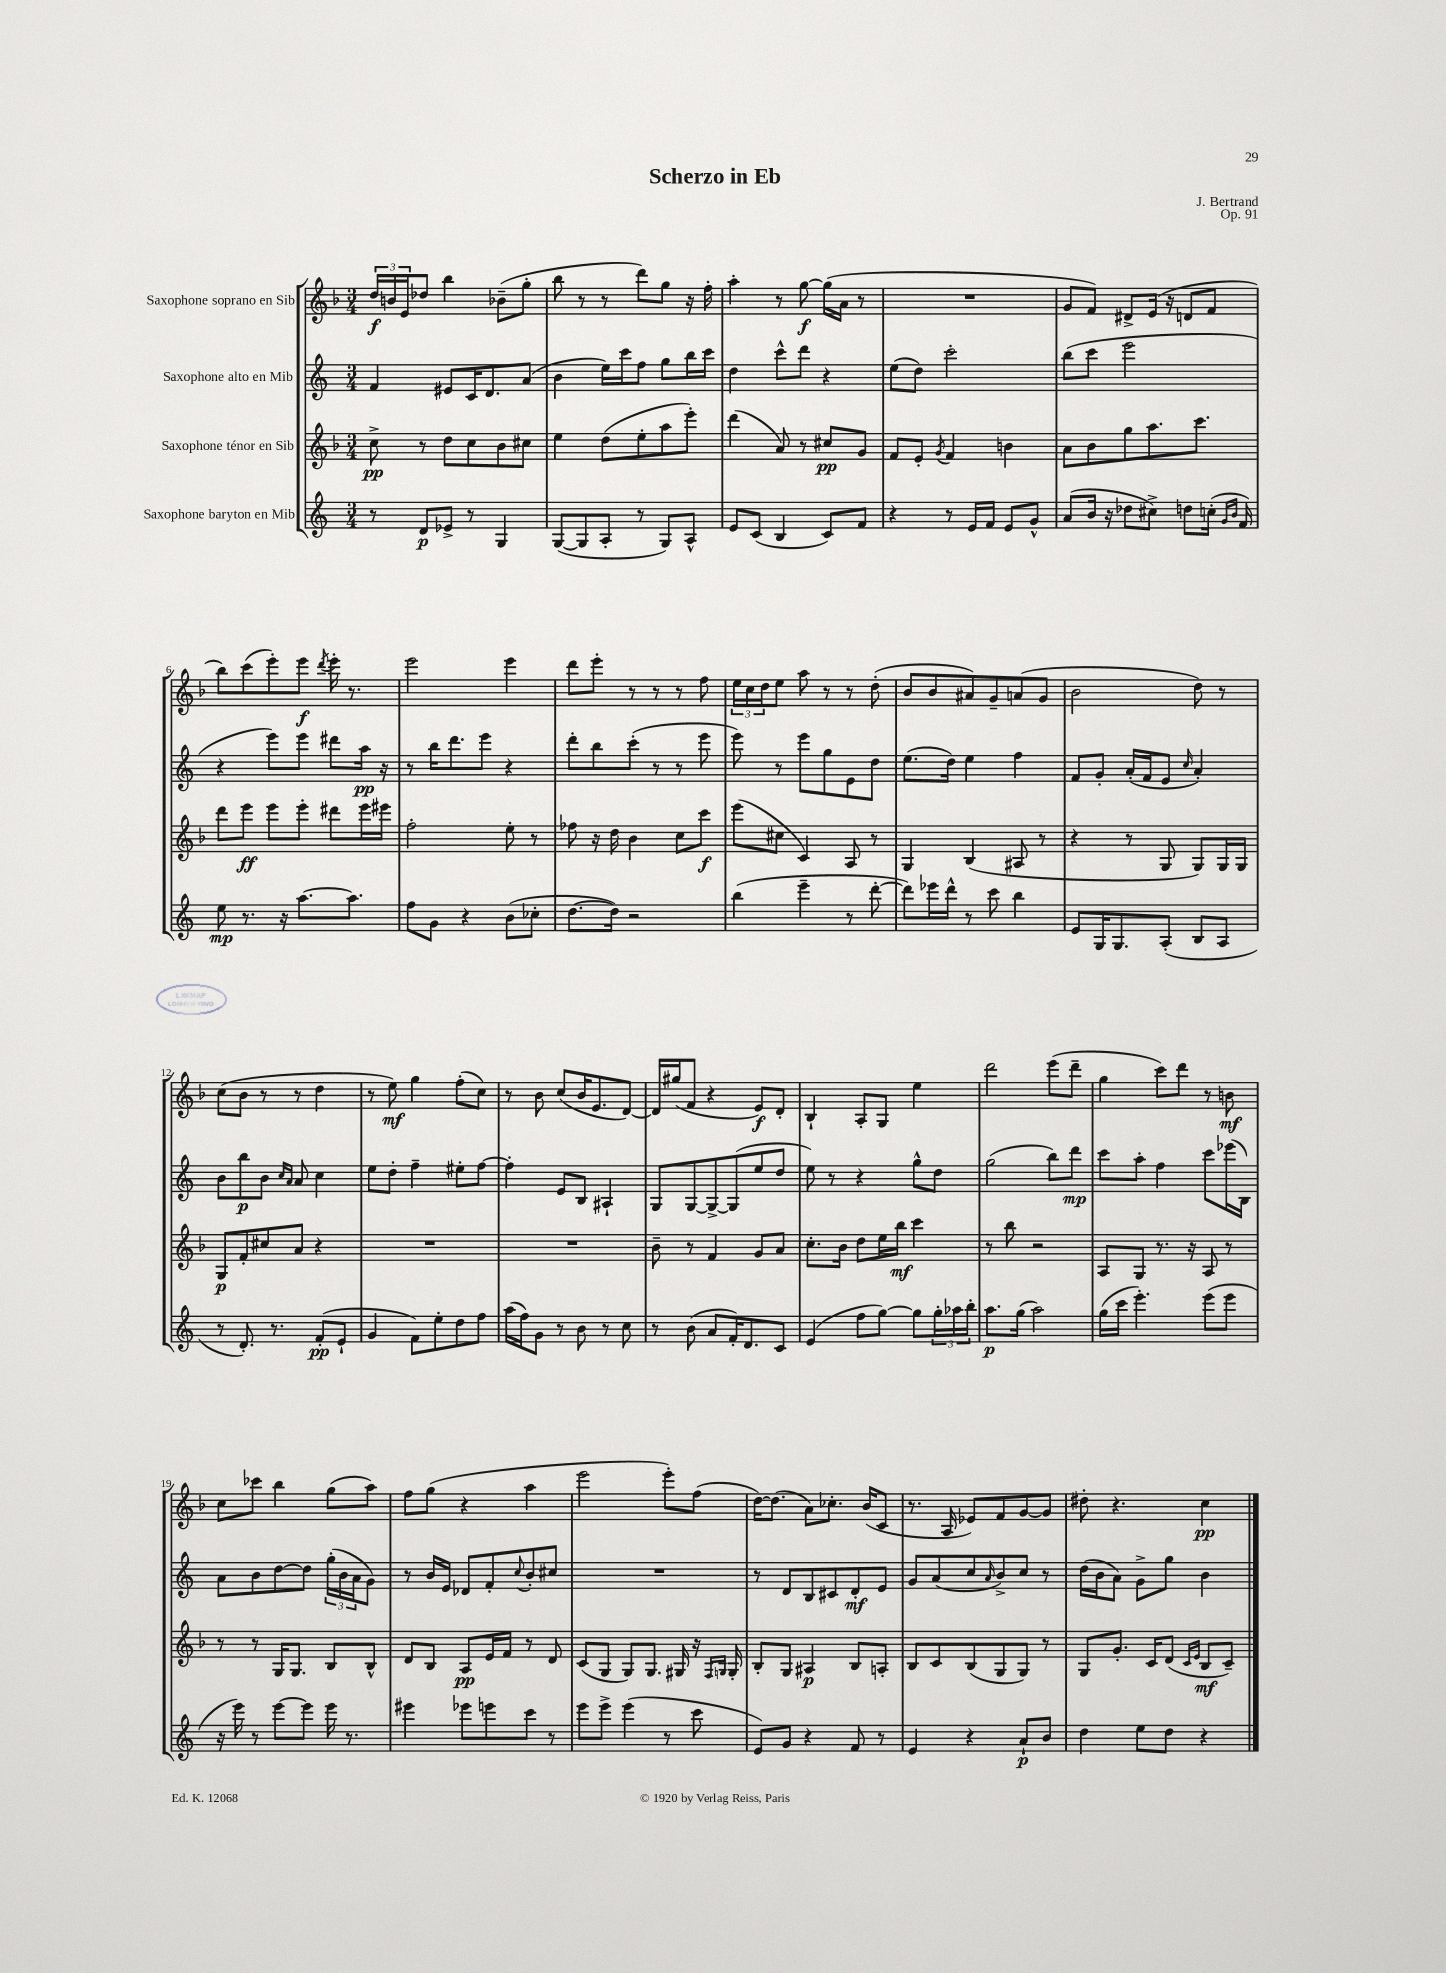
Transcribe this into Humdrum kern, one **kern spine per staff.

**kern	**kern	**kern	**kern
*staff4	*staff3	*staff2	*staff1
*clefG2	*clefG2	*clefG2	*clefG2
*k[]	*k[b-]	*k[]	*k[b-]
*M3/4	*M3/4	*M3/4	*M3/4
8r	8cc^\	4f/	24dd/LL
.	.	.	24b/
.	.	.	24e/J
8d/L	8r	.	8dd-/J
8e-^/J	8dd\L	8e#/L	4bb-\
8r	8cc\	16c/K	.
.	.	8.d/	.
4G/	8b-\	.	(8b-~\L
.	8cc#\J	(8a/J	8gg'\J
=	=	=	=
([8G/L	4ee\	4b\	8bb-\
8G/]	.	.	8r
8A'/J	(8dd\L	16ee\LL)	8r
.	.	16ccc\J	.
8r	8ee'\	8ff\J	8ddd\L)
8G/L)	8aa\	8gg\L	8gg\J
8A^^/J	8eee'\J)	16bb\L	16r
.	.	16ccc\JJ	16ff'\
=	=	=	=
8e/L	(4ddd\	4dd\	4aa'\
(8c/J	.	.	.
4B/	8a/)	8ccc^^\L	8r
.	8r	8ddd\J	[8gg\
8c/L)	8cc#/L	4r	(16gg\]LL
.	.	.	16a\JJ
8f/J	8g/J	.	8r
=	=	=	=
4r	8f/L	(8ee\L	2.r
.	8e'/J	8dd\J)	.
.	8qg/	.	.
8r	4f/	2ccc'\	.
16e/LL	.	.	.
16f/JJ	.	.	.
8e/L	4b\	.	.
8g^^/J	.	.	.
=	=	=	=
(8a/L	8a\L	(8bb\L	8g/L
16b/Jk	8b-\	8ccc\J	8f/J)
16r	.	.	.
8dd-\L	8gg\	2eee\	8d#^/L
8cc#^\J)	8.aa\	.	(16e/Jk
.	.	.	16r
8dd\L	.	.	8d/L
.	8.ccc\J	.	.
(16cc'\Jk	.	.	8f/J
16qqg/LL	.	.	.
16qqb/JJ	.	.	.
16f/)	.	.	.
=	=	=	=
8ee\	8ddd\L	4r	8bb-\L)
8.r	8eee\J	.	(8ccc\
.	8eee\L	8eee\L)	8eee'\)
16r	.	.	.
[8.aa\L	8eee'\J	8eee\J	8eee\J
.	.	.	8qddd/
.	8ddd#\L	8ddd#\L	16eee'\
8.aa\]J	.	.	8.r
.	16eee\L	16aa\Jk	.
.	16eee#\JJ	16r	.
=	=	=	=
8ff\L	2ff'\	8r	2eee\
8g\J	.	16bb\LK	.
.	.	8.ddd\	.
4r	.	.	.
.	.	8eee\J	.
(8b\L	8ee'\	4r	4eee\
8cc-'\J	8r	.	.
=	=	=	=
[8.dd\L	8ff-\	8ddd'\L	8ddd\L
.	16r	8bb\	8eee'\J
16dd\]Jk)	16dd\	.	.
2r	4b-\	(8ccc'\J	8r
.	.	8r	8r
.	8cc\L	8r	8r
.	8ccc\J	8eee\	8ff\
=	=	=	=
(4bb\	(8eee\L	8eee\)	24ee\LL
.	.	.	24cc\
.	.	.	24dd\J
.	8cc#\J	8r	8ee\J
4eee~\	4c/)	8eee\L	8aa\
.	.	8gg\	8r
8r	8A/	8e\	8r
[8ddd'\	8r	8dd\J	(8dd'\
=	=	=	=
8ddd\]L)	4G/	(8.ee\L	8b-/L
16eee-\L	.	.	8b-/
16ddd^^\JJ	.	16dd\Jk)	.
8r	(4B-/	4ee\	8a#/)
8ccc\	.	.	8g~/
4bb\	8A#/	4ff\	(8a/
.	8r	.	8g/J
=	=	=	=
8e/L	4r	8f/L	2b-\
16G/K	.	8g'/J	.
8.G/	.	.	.
.	8r	(16a'/LL	.
.	.	16f/J	.
(8A'/J	8G/	8e/J	.
.	.	16qqcc/	.
8B/L	8G/L)	4a'/)	8dd\)
8A/J	16G/L	.	8r
.	16G/JJ	.	.
=	=	=	=
8r	8G/L	8b\L	(8cc\L
8.d'/)	8f'/	8bb\	8b-\J
.	8cc#/	8b\J	8r
8.r	.	.	.
.	.	16qqcc/LL	.
.	.	16qqa/JJ	.
.	8a/J	8a/	8r
(8f'/L	4r	4cc\	4dd\
8e`/J	.	.	.
=	=	=	=
4g/	2.r	8ee\L	8r
.	.	8dd'\J	8ee\)
8f\L)	.	4ff~\	4gg\
8ee'\	.	.	.
8dd\	.	8ee#'\L	(8ff'\L
8ff\J	.	[8ff\J	8cc\J)
=	=	=	=
(16aa\LL	2.r	4ff'\]	8r
16ff\J)	.	.	.
8g\J	.	.	8b-\
8r	.	8e/L	(8cc/L
8b\	.	8B/J	16b-/K
.	.	.	8.e/
8r	.	4A#`/	.
8cc\	.	.	[8d/J)
=	=	=	=
8r	8b-~\	8G/L	16d/]LL
.	.	.	(16gg#/J
(8b\	8r	[8G/	8f/J
8a/L	4f/	8G^/_	4r
16f'/K)	.	(8G/]	.
8.d/	.	.	.
.	8g/L	8ee/	8e/L)
8c/J	8a/J	8dd/J	8d'/J
=	=	=	=
(4e/	8.cc'\L	8ee\)	4B-`/
.	.	8r	.
.	16b-\Jk	.	.
8ff\L	8dd\L	4r	8A'/L
[8gg\J)	16ee\L	.	8G/J
.	16bb-\JJ	.	.
8gg\]L	4ccc\	8gg^^\L	4ee\
24gg'\L	.	8dd\J	.
24aa-\	.	.	.
24bb'\JJ	.	.	.
=	=	=	=
8.aa\L	8r	(2gg\	2ddd\
.	8bb-\	.	.
(16gg\Jk	.	.	.
2aa\)	2r	.	.
.	.	8bb\L)	(8eee\L
.	.	8ddd\J	8ddd~\J
=	=	=	=
(16gg\LL	8A/L	8ccc\L	4gg\
16ccc\JJ	.	.	.
4.eee'\)	8G/J	8aa'\J	.
.	8.r	4ff\	8ccc\L)
.	.	.	8ddd\J
.	16r	.	.
(8eee\L	8A/	8ccc\L	8r
8eee\J	8r	(16eee-\L	8b\
.	.	16B\JJ)	.
=	=	=	=
16r	8r	8a\L	8cc\L
16eee\)	.	.	.
8r	8r	8b\	8ccc-\J
[8eee\L	16G/LK	[8dd\	4bb-\
.	8.G/J	.	.
8eee\]J	.	8dd\]J	.
16eee\	8B-/L	(24gg'\LL	(8gg\L
.	.	24b\	.
8.r	.	.	.
.	.	24a\J	.
.	8B-^^/J	8g\J)	8aa\J)
=	=	=	=
4eee#\	8d/L	8r	8ff\L
.	8B-/J	16b/LL	(8gg\J
.	.	16e/JJ	.
8eee-\L	8A/L	8d-/L	4r
8eee\	16e/L	8f'/	.
.	16f/JJ	.	.
.	.	8qqcc/	.
8ccc\J	8r	8b'/	4aa\
8r	8d/	8cc#/J	.
=	=	=	=
8eee\L	(8c/L	2.r	2eee\
8eee^\J	8G/J	.	.
(4eee\	8G/L)	.	.
.	8.G/J	.	.
8r	.	.	8eee'\L)
.	16G#/	.	.
8ccc\	16r	.	(8ff\J
.	16qqF/LL	.	.
.	16qqG/JJ	.	.
.	16G'/	.	.
=	=	=	=
8e/L)	8B-'/L	8r	[16dd\LK)
.	.	.	(8.dd\]J
8g/J	8G/J	8d/L	.
4r	4A#/	8B/	8a\L)
.	.	8c#/	8.cc-'\J
8f/	8B-/L	8d'/	.
.	.	.	(16b-/LK
8r	8A'/J	8e/J	8c/J
=	=	=	=
4e/	8B-/L	8g/L	8.r
.	8c/	(8a/	.
.	.	.	16A/
4r	(8B-/	8cc/	8e-/L)
.	.	16qqa/	.
.	8G/	8b^/)	8f/
8a`/L	8G/J)	8cc/J	[8g/
8b/J	8r	8r	8g/]J
=	=	=	=
4dd\	8G/L	(16dd\LL	8dd#'\
.	.	16b\J	.
.	8.g'/J	8a\J)	4.r
8ee\L	.	8g^\L	.
.	16c/LK	.	.
8dd\J	(8d/J	8gg\J	.
.	16qqc/LL	.	.
.	16qqe/JJ	.	.
4r	8B-/L	4b\	4cc\
.	8c~/J)	.	.
==	==	==	==
*-	*-	*-	*-
